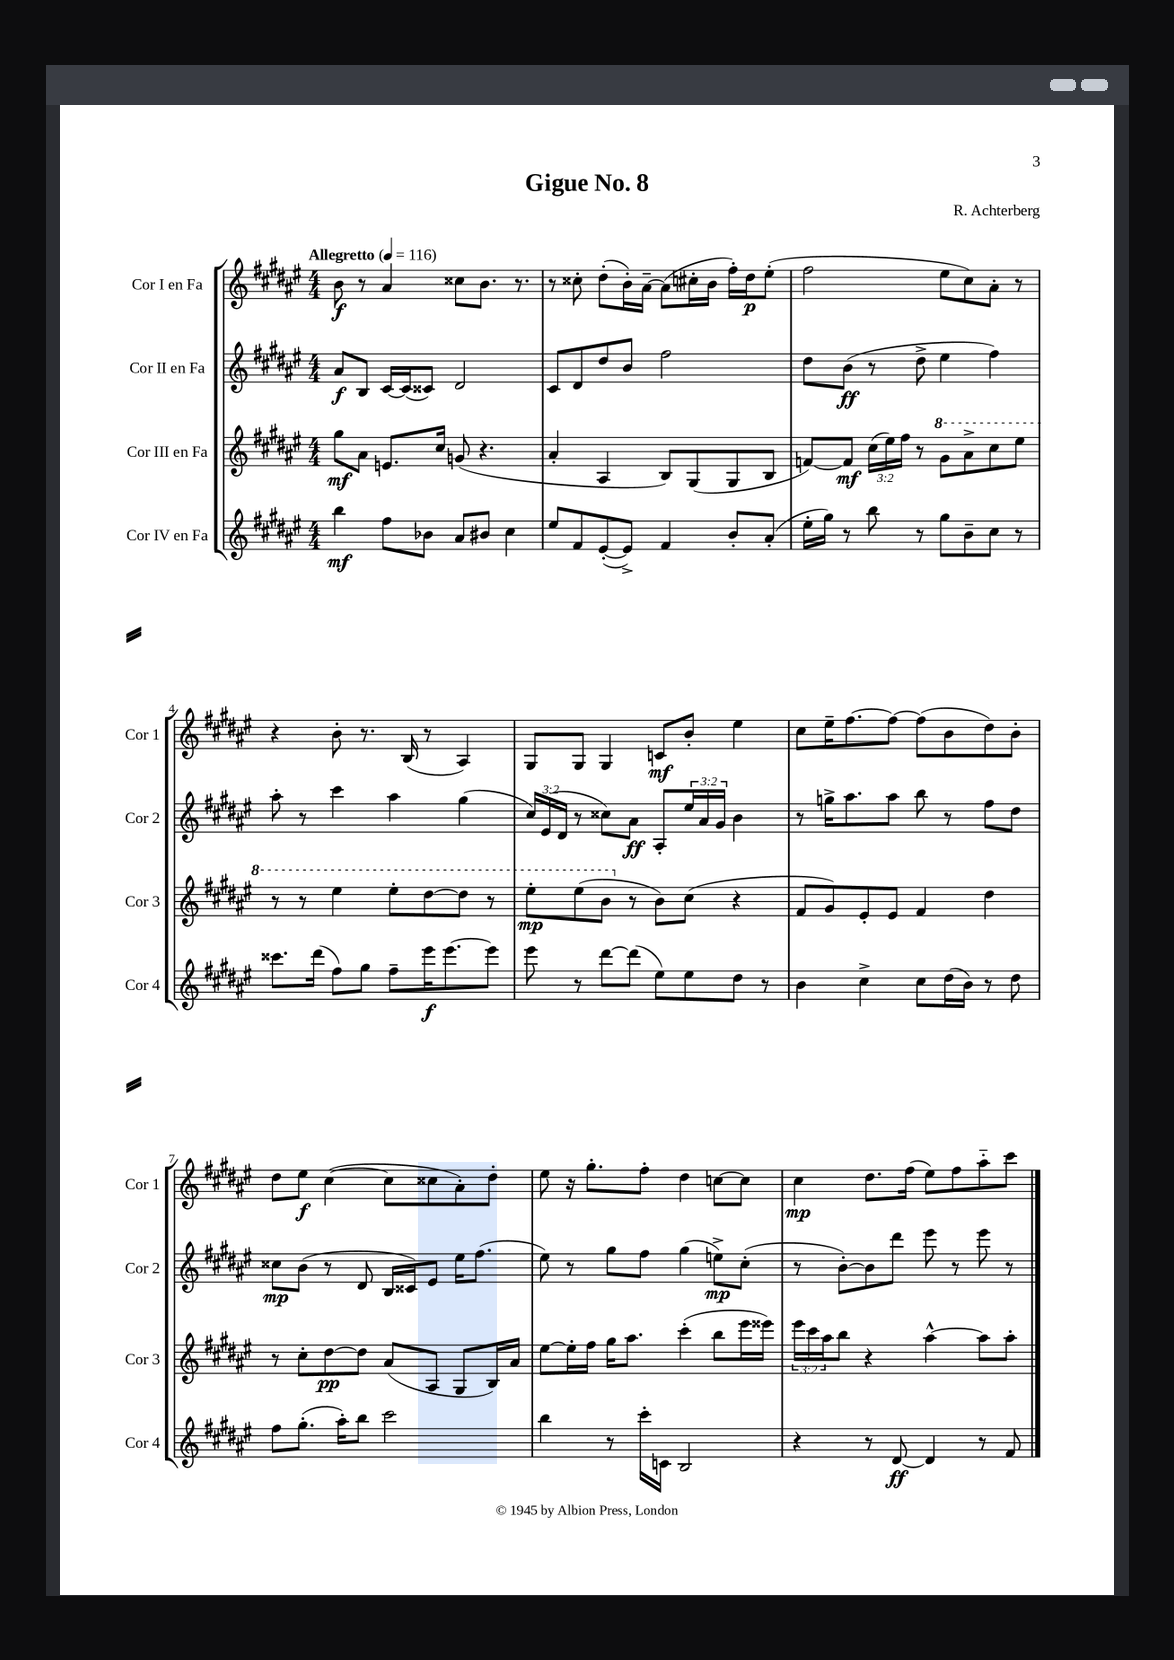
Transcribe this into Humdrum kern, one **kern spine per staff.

**kern	**dynam	**kern	**dynam	**kern	**dynam	**kern	**dynam
*part4	*part4	*part3	*part3	*part2	*part2	*part1	*part1
*staff4	*staff4	*staff3	*staff3	*staff2	*staff2	*staff1	*staff1
*I"Cor IV en Fa	*	*I"Cor III en Fa	*	*I"Cor II en Fa	*	*I"Cor I en Fa	*
*I'Cor 4	*	*I'Cor 3	*	*I'Cor 2	*	*I'Cor 1	*
*clefG2	*	*clefG2	*	*clefG2	*	*clefG2	*
*k[f#c#g#d#a#e#]	*	*k[f#c#g#d#a#e#]	*	*k[f#c#g#d#a#e#]	*	*k[f#c#g#d#a#e#]	*
*M4/4	*	*M4/4	*	*M4/4	*	*M4/4	*
*MM116	*	*MM116	*	*MM116	*	*MM116	*
=1	=1	=1	=1	=1	=1	=1	=1
!	!	!	!	!	!	!LO:TX:a:B:t=Allegretto	!
4bb\	mf	8gg#\L	mf	8a#/L	f	8b\	f
.	.	8a#\J	.	8B/J	.	8r	.
8ff#\L	.	8.en/L	.	[16c#/LL	.	4a#/	.
.	.	.	.	(16c#/J]	.	.	.
8b-X\J	.	.	.	8c##X/J)	.	.	.
.	.	16cc#/Jk	.	.	.	.	.
8a#/L	.	(8gn/	.	2d#/	.	8cc##X\L	.
8b#X/J	.	4.r	.	.	.	8.b\J	.
4cc#\	.	.	.	.	.	.	.
.	.	.	.	.	.	8.r	.
=2	=2	=2	=2	=2	=2	=2	=2
8ee#/L	.	4a#'/	.	8c#/L	.	8r	.
8f#/	.	.	.	8d#/	.	8cc##X'\	.
([8e#'/	.	4A#/	.	8dd#/	.	(8dd#'\L	.
8e#^/J])	.	.	.	8b/J	.	16b'\L)	.
.	.	.	.	.	.	[16a#~\JJ	.
4f#/	.	8B/L)	.	2ff#\	.	(8a#\L]	.
.	.	(8G#/	.	.	.	16cc#X'\L	.
.	.	.	.	.	.	16b\JJ	.
8b'/L	.	8G#/	.	.	.	16ff#'\LL)	.
.	.	.	.	.	.	16dd#\J	p
(8a#'/J	.	8B/J	.	.	.	(8ee#'\J	.
=3	=3	=3	=3	=3	=3	=3	=3
16ee#'\LL	.	[8fn/L)	.	8dd#\L	.	2ff#\	.
16gg#\JJ)	.	.	.	.	.	.	.
8r	.	8f/J]	mf	(8b\J	ff	.	.
8bb\	.	(24cc#\LL	.	8r	.	.	.
.	.	24ee#\)	.	.	.	.	.
.	.	24ff#\JJ	.	.	.	.	.
8r	.	8r	.	8dd#^\	.	.	.
*	*	*8va	*	*	*	*	*
8gg#\L	.	8gg#\L	.	4ee#\	.	8ee#\L	.
8b~\	.	8aa#^\	.	.	.	8cc#\)	.
8cc#\J	.	8ccc#\	.	4ff#\)	.	8a#'\J	.
8r	.	8eee#\J	.	.	.	8r	.
!!LO:LB:g=z
=4	=4	=4	=4	=4	=4	=4	=4
8.ccc##X\L	.	8r	.	8aa#'\	.	4r	.
.	.	8r	.	8r	.	.	.
(16ddd#\Jk	.	.	.	.	.	.	.
8ff#\L)	.	4eee#\	.	4ccc#\	.	8b'\	.
8gg#\J	.	.	.	.	.	8.r	.
8ff#~\L	.	8eee#'\L	.	4aa#\	.	.	.
.	.	.	.	.	.	(16B/	.
16eee#\K	f	[8ddd#\	.	.	.	8r	.
[8.eee#\	.	.	.	.	.	.	.
.	.	8ddd#\J]	.	(4gg#\	.	4A#/)	.
8eee#\J]	.	8r	.	.	.	.	.
=5	=5	=5	=5	=5	=5	=5	=5
8eee#\	.	8eee#'\L	mp	24cc#/LL)	.	8G#/L	.
.	.	.	.	(24e#/	.	.	.
.	.	.	.	24d#/JJ	.	.	.
8r	.	(8eee#\	.	8r	.	8G#/J	.
[8ddd#\L	.	8bb\J	.	8cc##X\L)	.	4G#/	.
*	*	*X8va	*	*	*	*	*
(8ddd#\J]	.	8r	.	8a#\J	ff	.	.
8ee#\L)	.	8b\L)	.	8A#'/L	.	8cn/L	mf
8ee#\	.	(8cc#\J	.	24ee#/L	.	8b'/J	.
.	.	.	.	24a#/	.	.	.
.	.	.	.	24g#/JJ	.	.	.
8dd#\J	.	4r	.	4b\	.	4ee#\	.
8r	.	.	.	.	.	.	.
=6	=6	=6	=6	=6	=6	=6	=6
4b\	.	8f#/L	.	8r	.	8cc#\L	.
.	.	8g#/)	.	16ggn^\KL	.	16ee#~\K	.
.	.	.	.	8.aa#\	.	[8.ff#\	.
4cc#^\	.	8e#'/	.	.	.	.	.
.	.	8e#/J	.	8aa#\J	.	8ff#\J_	.
8cc#\L	.	4f#/	.	8bb\	.	(8ff#\L]	.
(16dd#\L	.	.	.	8r	.	8b\	.
16b\JJ)	.	.	.	.	.	.	.
8r	.	4dd#\	.	8ff#\L	.	8dd#\)	.
8dd#\	.	.	.	8dd#\J	.	8b'\J	.
!!LO:LB:g=z
=7	=7	=7	=7	=7	=7	=7	=7
8ff#\L	.	8r	.	8cc##X\L	mp	8dd#\L	.
(8.gg#'\J	.	8cc#'\L	.	(8b\J	.	8ee#\J	f
.	.	[8dd#\	pp	8r	.	([4cc#\	.
16aa#'\KL)	.	.	.	.	.	.	.
8bb\J	.	8dd#\J]	.	8d#/	.	.	.
2ccc#\	.	(8a#/L	.	16B/LL	.	8cc#\L]	.
.	.	.	.	16c##X/J)	.	.	.
.	.	8A#/J	.	8e#/J	.	8cc##X\	.
.	.	8G#/L	.	16ee#\KL	.	8a#'\)	.
.	.	.	.	(8.ff#\J	.	.	.
.	.	16B/L)	.	.	.	8dd#'\J	.
.	.	16a#/JJ	.	.	.	.	.
=8	=8	=8	=8	=8	=8	=8	=8
4bb\	.	[8ee#\L	.	8ee#\)	.	8ee#\	.
.	.	16ee#'\L]	.	8r	.	16r	.
.	.	16ff#\JJ	.	.	.	8.gg#'\L	.
8r	.	16gg#\KL	.	8gg#\L	.	.	.
.	.	8.aa#\J	.	.	.	.	.
16ccc#'\LL	.	.	.	8ff#\J	.	8ff#'\J	.
16cn\JJ	.	.	.	.	.	.	.
2B/	.	(4ccc#'\	.	(4gg#\	.	4dd#\	.
.	.	8bb\L	.	8een^\L)	mp	[8ccn\L	.
.	.	16eee#\L	.	(8cc#'\J	.	8cc\J]	.
.	.	16eee##X\JJ)	.	.	.	.	.
=9	=9	=9	=9	=9	=9	=9	=9
4r	.	24eee#\LL	.	8r	.	4cc#\	mp
.	.	24ccc#\	.	.	.	.	.
.	.	24aa#\J	.	.	.	.	.
.	.	8bb\J	.	[8b'\L)	.	.	.
8r	.	4r	.	8b\]	.	8.dd#\L	.
[8d#/	ff	.	.	8ddd#\J	.	.	.
.	.	.	.	.	.	(16ff#\Jk	.
4d#/]	.	[4aa#^^\	.	8eee#\	.	8ee#\L)	.
.	.	.	.	8r	.	8ff#\	.
8r	.	8aa#\L]	.	8eee#\	.	8aa#\	.
8f#/	.	8aa#'\J	.	8r	.	8ccc#\J	.
==	==	==	==	==	==	==	==
*-	*-	*-	*-	*-	*-	*-	*-
